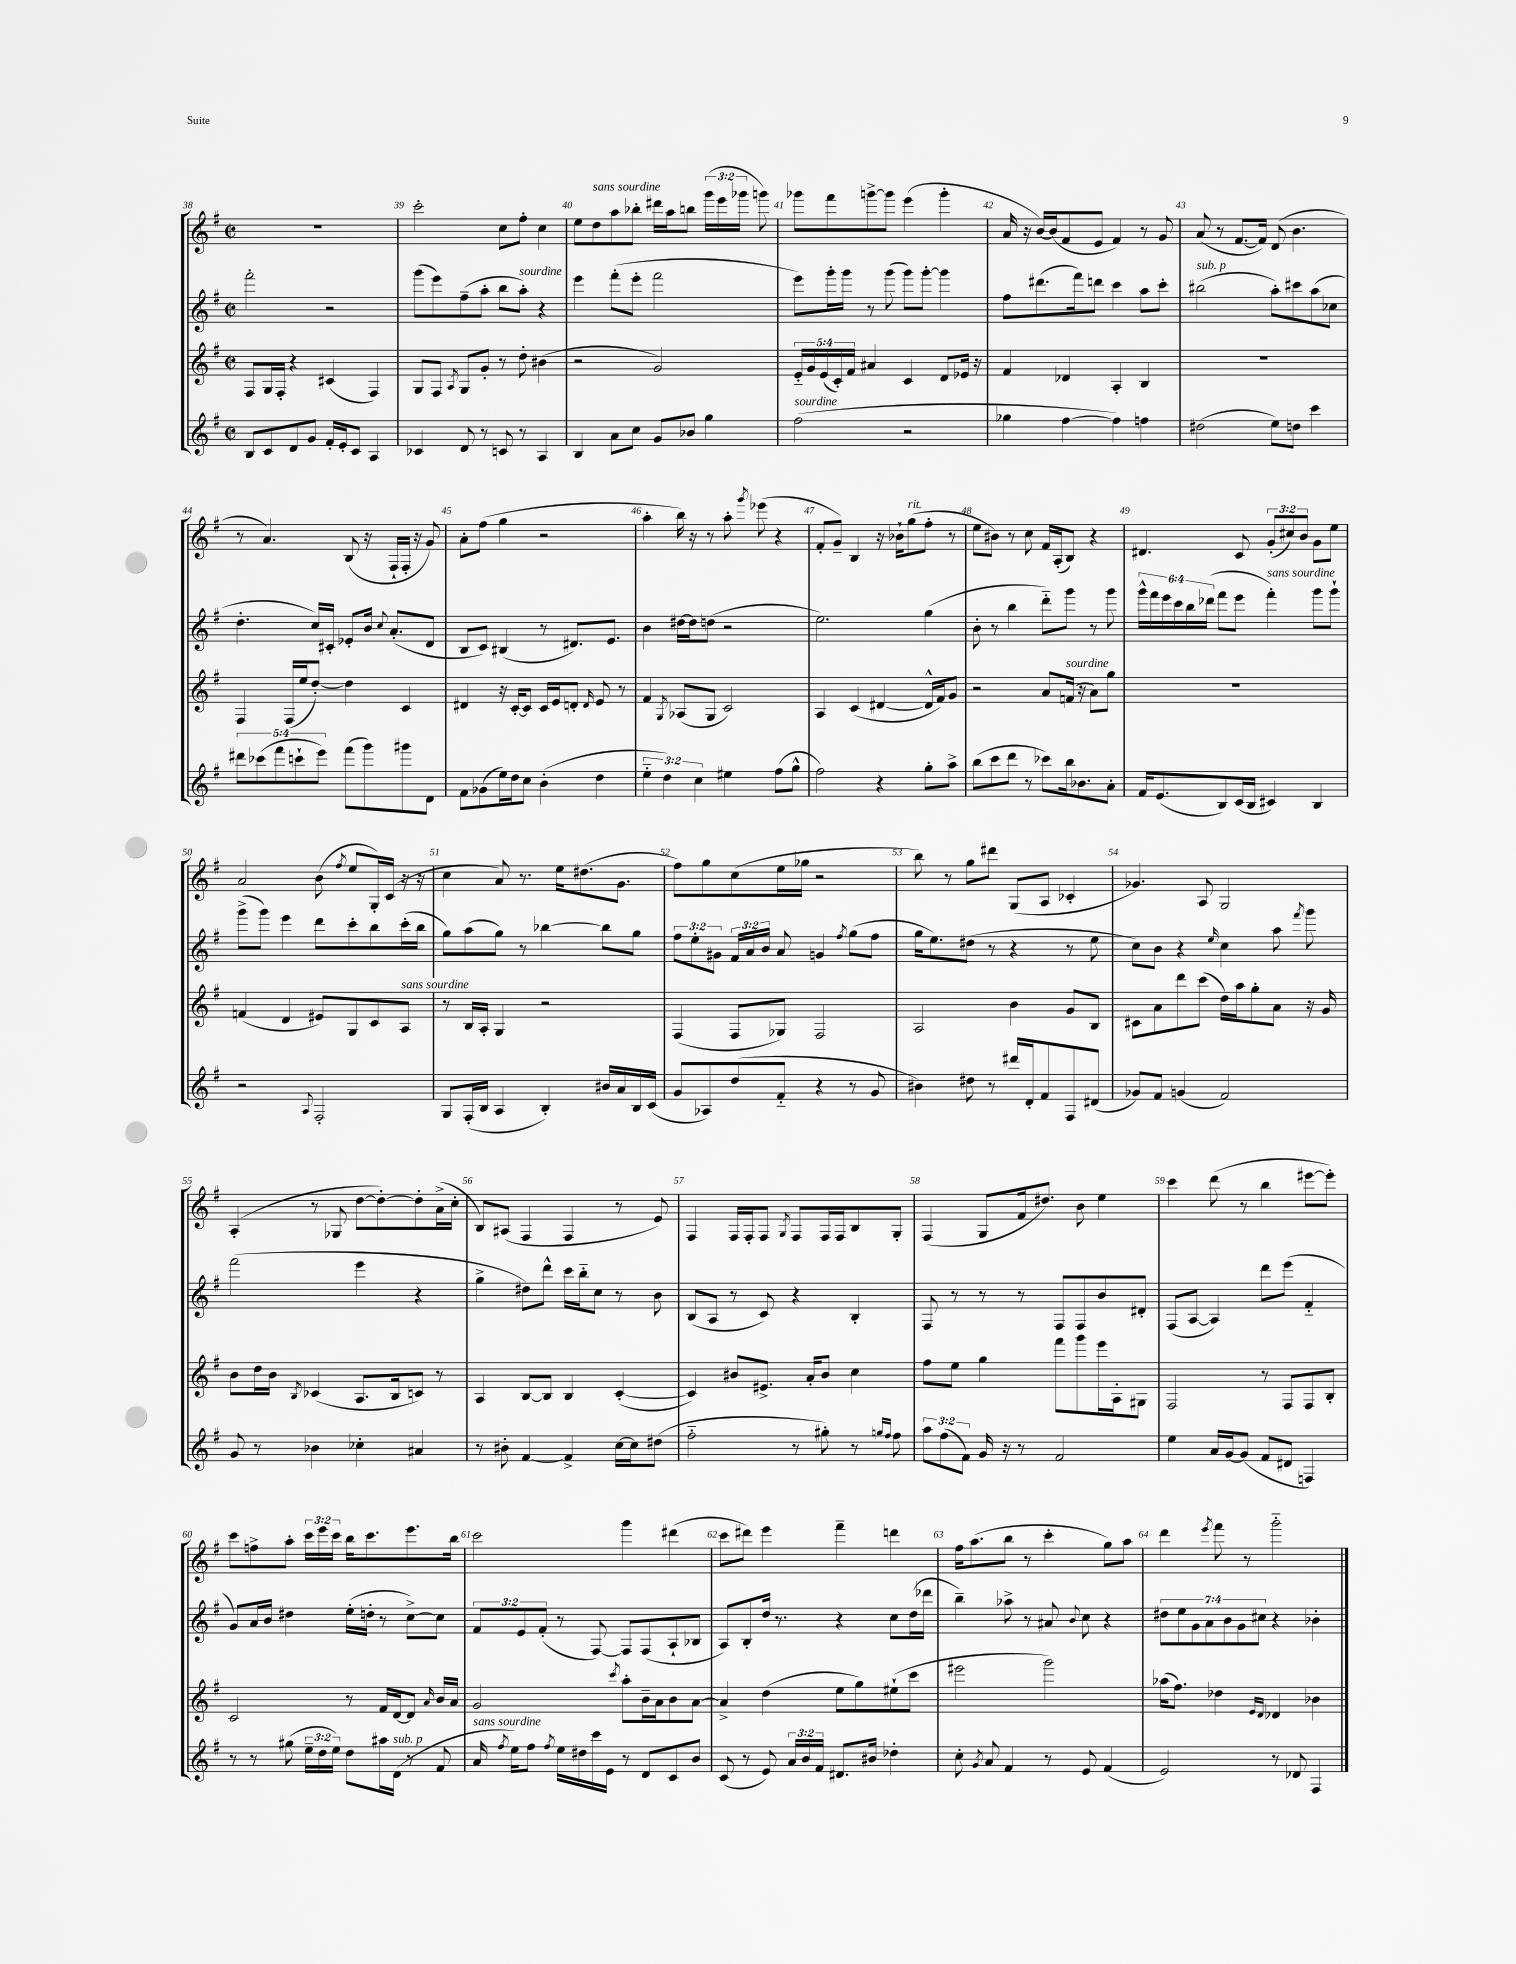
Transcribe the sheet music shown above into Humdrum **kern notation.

**kern	**kern	**kern	**kern
*part4	*part3	*part2	*part1
*staff4	*staff3	*staff2	*staff1
*clefG2	*clefG2	*clefG2	*clefG2
*k[f#]	*k[f#]	*k[f#]	*k[f#]
*M2/2	*M2/2	*M2/2	*M2/2
*met(c|)	*met(c|)	*met(c|)	*met(c|)
=38	=38	=38	=38
8B/L	8F#/L	2fff#'\	1r
8c/	16G/L	.	.
.	16F#'/JJ	.	.
8d/	4r	.	.
8g/J	.	.	.
16f#'/LL	(4c#X/	2r	.
16e'/J	.	.	.
8c/J	.	.	.
4A/	4F#/)	.	.
=39	=39	=39	=39
4c-X/	8G/L	(8ggg\L	2ccc'\
.	8F#/J	8eee\)	.
.	8qA/	.	.
8d/	8G/L	(8ff#~\	.
8r	8g'/J	8aa'\J	.
8cn/	8r	8bb\L	8cc\L
!	!	!LO:TX:a:i:t=sourdine	!
8r	8dd'\	8aa'\J)	8ff#'\J
4A/	(4b#X\	4r	4cc\
=40	=40	=40	=40
4B/	2r	4eee\	8ee\L
!	!	!	!LO:TX:a:i:t=sans sourdine
.	.	.	8dd\
8a\L	.	(8fff#'\L	8aa\
8cc\J	.	8eee'\J	8bb-X'\J
8g/L	2g/)	2fff#\	16ddd#X\LL
.	.	.	16aa\J
8b-X/J	.	.	8bbn\J
4gg\	.	.	(24ggg\LL
.	.	.	24eee\
.	.	.	24ggg-X\JJ
.	.	.	8gggn\)
=41	=41	=41	=41
!LO:TX:a:i:t=sourdine	!	!	!
(2ff#\	20e/LL	8eee\L)	8ggg-X\L
.	20g/	.	.
.	(20e/	.	.
.	.	16ggg'\L	8fff#\
.	20c'/)	.	.
.	.	16ggg\JJ	.
.	20f#/JJ	.	.
.	4a#X/	8r	[8gggn^\
.	.	(8ggg\	8ggg\J]
2r	4c/	8ggg\L)	(4eee\
.	.	[8ggg'\J	.
.	8d/L	4ggg\]	4ggg'\
.	16e-X/Jk	.	.
.	16r	.	.
=42	=42	=42	=42
4gg-X\	4f#/	8ff#\L	16a/
.	.	.	16r
.	.	(8.ddd#X\	[16b/LL)
.	.	.	(16b/J]
[4ff#\	4d-X/	.	8f#/
.	.	16fff#\k)	.
.	.	8dddn\J	8e/J
4ff#\])	4A'/	4ccc\	4f#/)
4ffn\	4B/	8aa\L	8r
.	.	8ccc'\J	8g/
=43	=43	=43	=43
!	!	!LO:TX:a:i:t=sub. p	!
(2dd#X\	1r	(2bb#X\	(8a/
.	.	.	8r
.	.	.	[8.f#/L
.	.	.	16f#/Jk])
8ee\L)	.	8aa'\L)	(8d/
8ddn\J	.	8ccc#X\	4.b\
4ccc\	.	(8aa\	.
.	.	8cc-X\J	.
!!LO:LB:g=z
=44	=44	=44	=44
10ddd#X\L	4F#/	4.dd'\	8r
(10ccc-X\	.	.	.
.	.	.	4.a/)
10fff#\	.	.	.
.	(16F#/LL	.	.
10cccn`\	.	.	.
.	16ee/J	.	.
.	[8dd'/J)	16cc/LL)	.
10eee\J)	.	.	.
.	.	16c#X'/JJ	.
(8fff#\L	4dd\]	8e-X'/L	(8B/
8ggg\)	.	16b/Jk	16r
.	.	8qqcc/	.
.	.	(8.a'/L	16F#`/LL
8ggg#X\	4c/	.	16F#'/JJ
.	.	.	16r
8d\J	.	8d/J	8g/)
=45	=45	=45	=45
8f#\L	4d#X/	8B/L	8a'\L
(8g-X\	.	8c/J)	(8ff#\J
16ee\L)	16r	(4B#X/	4gg\
16dd\J	[16c'/KL	.	.
8cc\J	8c/J]	.	.
(4b'\	16c/LL	8r	2r
.	16e/J	.	.
.	8dn'/J	8.d#X/L)	.
.	16qqd/	.	.
4dd\	8e/	.	.
.	.	8.e/J	.
.	8r	.	.
=46	=46	=46	=46
6ee\	4f#/	4b\	4aa'\
6dd\)	.	.	.
.	8qG/	.	.
.	(8A-X/L	[16dd#X\LL	16bb\)
.	.	16dd#\J]	16r
6cc\	.	.	.
.	8G/J	(8ddn\J	8r
4ee#X\	2c/)	2r	8aa'\
.	.	.	8qggg/
.	.	.	(8eee-X\
(8ff#\L	.	.	4r
8gg^^\J	.	.	.
=47	=47	=47	=47
2ff#\)	4A/	2.ee\)	8f#'/L
.	.	.	8g~/J)
.	(4c/	.	4B/
4r	[4d#X/	.	16r
.	.	.	16b-X`\KL
!	!	!	!LO:TX:a:i:t=rit.
.	.	.	(8gg\
8gg'\L	16d#^^/LL]	(4gg\	8ff#'\J
.	16f#/J)	.	.
8aa^\J	8g/J	.	8r
=48	=48	=48	=48
(8bb\L	2r	8b'\	8ee\L
8ccc\	.	8r	8b#X\J)
8ddd\J	.	4bb\	8r
8r	.	.	8cc\
8ccc-X\L)	8a/L	8ddd\L)	16f#/LL
.	.	.	(16A'/J
!	!LO:TX:a:i:t=sourdine	!	!
16bb\k	(16fn/Jk	8ggg\J	8B/J)
8.b-X\	16r	.	.
.	8a\L)	8r	4r
8a'\J	8gg\J	8ggg\	.
=49	=49	=49	=49
16f#/KL	1r	24ggg^^\LL	4.d#X/
.	.	24fff#\	.
(8.e/	.	.	.
.	.	24eee\	.
.	.	24ccc\	.
.	.	24bb\	.
.	.	(24ddd-X\JJ	.
8B/)	.	8fff#\L	.
(16c/L	.	8eee\J	8c/
16B/JJ	.	.	.
!	!	!LO:TX:a:i:t=sans sourdine	!
4c#X/)	.	4fff#'\)	(12g'/L
.	.	.	12cc#X/)
.	.	.	12b/J
4B/	.	8ggg\L	8g\L
.	.	8ggg`\J	8ee\J
!!LO:LB:g=z
=50	=50	=50	=50
2r	(4fn/	(8ggg^\L	2a/
.	.	8ggg\J)	.
.	4d/	4eee\	.
8qqA/	.	.	.
2F#'/	8e#X/L)	8ddd\L	(8b\
.	.	.	8qff#/
.	8G/	8ccc'\	8ee/L
.	8c/	8bb\	16G'/L)
.	.	.	(16c/JJ
!	!LO:TX:a:i:t=sans sourdine	!	!
.	8A/J	(16ccc'\L	16r
.	.	16bb\JJ	16r
=51	=51	=51	=51
8G/L	8r	8gg\L)	4cc\
(16F#'/L	16B/LL	(8aa\	.
16B/JJ	16A'/JJ	.	.
4A/	4G/	8gg\J)	8a/)
.	.	8r	8.r
4B'/)	2r	[4bb-X\	.
.	.	.	16ee\KL
.	.	.	(8.dd#X\
16b#X/LL	.	8bb-\L]	.
16a/	.	.	8.g\J
16B/	.	8gg\J	.
(16c/JJ	.	.	.
=52	=52	=52	=52
8g/L	(4F#/	12ff#\L	8ff#\L)
.	.	12ee'\	.
8A-X/)	.	.	8gg\
.	.	12g#X\J	.
(8dd/	8F#/L	24f#/LL	(8cc\
.	.	24a/	.
.	.	24b/JJ	.
8f#/J	8G-X/J)	8a/	16ee\L
.	.	.	16gg-X\JJ
4r	2F#/	4gn/	2r
.	.	8qff#/	.
8r	.	(8gg\L	.
8g/	.	8ff#\J	.
=53	=53	=53	=53
4b#X\)	2A/	16gg\KL	8bb\)
.	.	8.ee\)	.
.	.	.	8r
8dd#X\	.	(8dd#X\J	8gg\L
8r	.	8r	8ddd#X\J
16ddd#X/LL	4b\	4r	(8G/L
16d'/J	.	.	.
8f#/	.	.	8A/J
8F#/	8g/L	8r	4c-X'/
(8d#X/J	8B/J	8ee\	.
=54	=54	=54	=54
8g-X/L)	8c#X\L	8cc\L)	4.g-X/)
8f#/J	8a\	8b\J	.
(4gn/	8ddd\	4r	.
.	(8ccc\J	.	8A/
.	.	16qqee/	.
2f#/)	16dd\LL)	4cc\	2G/
.	16aa\J	.	.
.	8gg'\	.	.
.	8a\J	8aa\	.
.	.	8qfff#/	.
.	16r	8ggg\	.
.	16g/	.	.
!!LO:LB:g=z
=55	=55	=55	=55
8g/	8b\L	(2fff#\	(4A'/
8r	16dd\L	.	.
.	16b\JJ	.	.
.	8qB/	.	.
4b-X\	(4c-X/	.	8r
.	.	.	8G-X/
4cc-X'\	8.A/L	4eee\	[8dd\L
.	.	.	8dd'\_)
.	16B/k	.	.
4a#X/	8cn/J)	4r	8dd'\]
.	8r	.	(16a^\L
.	.	.	16cc'\JJ
=56	=56	=56	=56
8r	4A/	4gg^\	8B/L)
8b#X'\	.	.	(8A#X/J
[4f#/	[8B/L	8dd#X\L)	4F#/
.	8B/J]	8ddd^^\J	.
4f#^/]	4B/	16ccc\LL	4F#/
.	.	16bb\J	.
.	.	8cc\J	.
[16cc\LL	([4c'/	8r	8r
16cc\J]	.	.	.
(8dd#X\J	.	8b\	8e/)
=57	=57	=57	=57
2ff#\	4c/])	(8B/L	4F#/
.	.	8A/J	.
.	8b#X/L	8r	16F#/LL
.	.	.	16F#'/J
.	8.e#X^/J	8c/)	8F#/J
.	.	.	8qG/
8r	.	4r	8F#/L
.	16a'/KL	.	.
8gg#X'\)	8b#/J	.	16F#/L
.	.	.	16F#/J
8r	4cc\	4B'/	8B/
16qqggn/LL	.	.	.
16qqff#/JJ	.	.	.
8ff#\	.	.	8G'/J
=58	=58	=58	=58
12aa\L	8ff#\L	8F#/	(4F#/
(12ff#\	.	.	.
.	8ee\J	8r	.
12f#\J)	.	.	.
16g/	4gg\	8r	8G/L
16r	.	.	.
8r	.	8r	16f#/k
.	.	.	8.dd#X/J)
2f#/	8fff#\L	8F#/L	.
.	8ggg\	8F#/	8b\
.	16eee\L	8b/	4ee\
.	16A'\J	.	.
.	8G#X\J	8d#X'/J	.
=59	=59	=59	=59
4ee\	2F#/	(8F#/L	4ccc\
.	.	[8A/J	.
16a/LL	.	4A/])	(8ddd\
[16g/J	.	.	.
(8g/J]	.	.	8r
8f#/L	8r	8ddd\L	4bb\
8d#X/J	8F#/L	(8eee\J	.
4Fn/)	8F#/	4f#/	[8eee#X\L
.	8B'/J	.	8eee#'\J])
!!LO:LB:g=z
=60	=60	=60	=60
8r	2c/	8g/L)	8ccc\L
8r	.	16a/L	8ffn^\
.	.	16b/JJ	.
(8gg#X\	.	4dd#X\	8aa'\J
24ee~\LL	.	.	24ccc\LL
24dd\	.	.	24eee\
24ee\JJ)	.	.	24ccc\JJ
8dd\L	8r	(16ee'\LL	16bb\KL
.	.	16ddn'\JJ	8.ccc\
16aa#X\L	16f#/LL	8r	.
!LO:TX:a:i:t=sub. p	!	!	!
(16d\JJ	[16d/J	.	.
8r	8d/J]	[8cc^\L)	8.eee\
.	16qqa/	.	.
8f#/	16b/LL	8cc\J]	.
.	16a/JJ	.	16bb\Jk
=61	=61	=61	=61
!LO:TX:a:i:t=sans sourdine	!	!	!
16a/	2g/	12f#/L	2ccc\
8qff#/	.	.	.
16ee\KL)	.	.	.
.	.	12e/	.
8ff#\J	.	.	.
.	.	(12f#'/J	.
8qff#/	.	.	.
16ee\LL	.	8r	.
16dd#X\	.	.	.
16ccc\	.	[8F#/)	.
16e\JJ	.	.	.
.	8qccc/	.	.
8r	8aa'\L	8F#/L]	4ggg\
8d/L	16b~\L	(8F#/	.
.	16a\J	.	.
8c/	8b\	8A`/	(4ddd#X\
8b/J	[8a\J	8B-X/J	.
=62	=62	=62	=62
(8c/	4a^/]	8A/L)	8ccc\L
8r	.	8B'/	8ddd#X\J)
8e/)	(4dd\	16dd/Jk	4eee\
.	.	8.r	.
24a/LL	.	.	.
24b/	.	.	.
24f#/JJ	.	.	.
8.d#X/L	8ee\L	4r	4fff#~\
.	8gg\)	.	.
16b#X/Jk	.	.	.
4dd-X'\	(8ee#X`\	8cc\L	4dddn\
.	8ccc\J	(16dd\L	.
.	.	16ddd-X\JJ	.
=63	=63	=63	=63
8cc'\	2eee#X\	4bb~\)	16ff#\KL
.	.	.	(8.aa\
8qg/	.	.	.
8a/	.	.	.
4f#/	.	8aa-X^\	8bb\J
.	.	8r	8r
8r	2ggg\)	8a#X/	4ccc'\
.	.	8qqb/	.
8e/	.	8cc\	.
(4f#/	.	4r	8gg\L)
.	.	.	8aa\J
=64	=64	=64	=64
2e/)	(16aa-X\KL	14dd#X\L	4ddd\
.	8.ff#\J)	.	.
.	.	14ee\	.
.	.	14g\	.
.	.	14a\	.
.	.	.	8qeee/
.	4dd-X\	.	8fff#\
.	.	14b\	.
.	.	14g\	.
.	.	.	8r
.	.	14cc#X\J	.
.	16qqe/LL	.	.
.	16qqd/JJ	.	.
8r	4d-X/	4r	2ggg\
8d-X/	.	.	.
4F#/	4b-X\	4b-X'\	.
==	==	==	==
*-	*-	*-	*-
